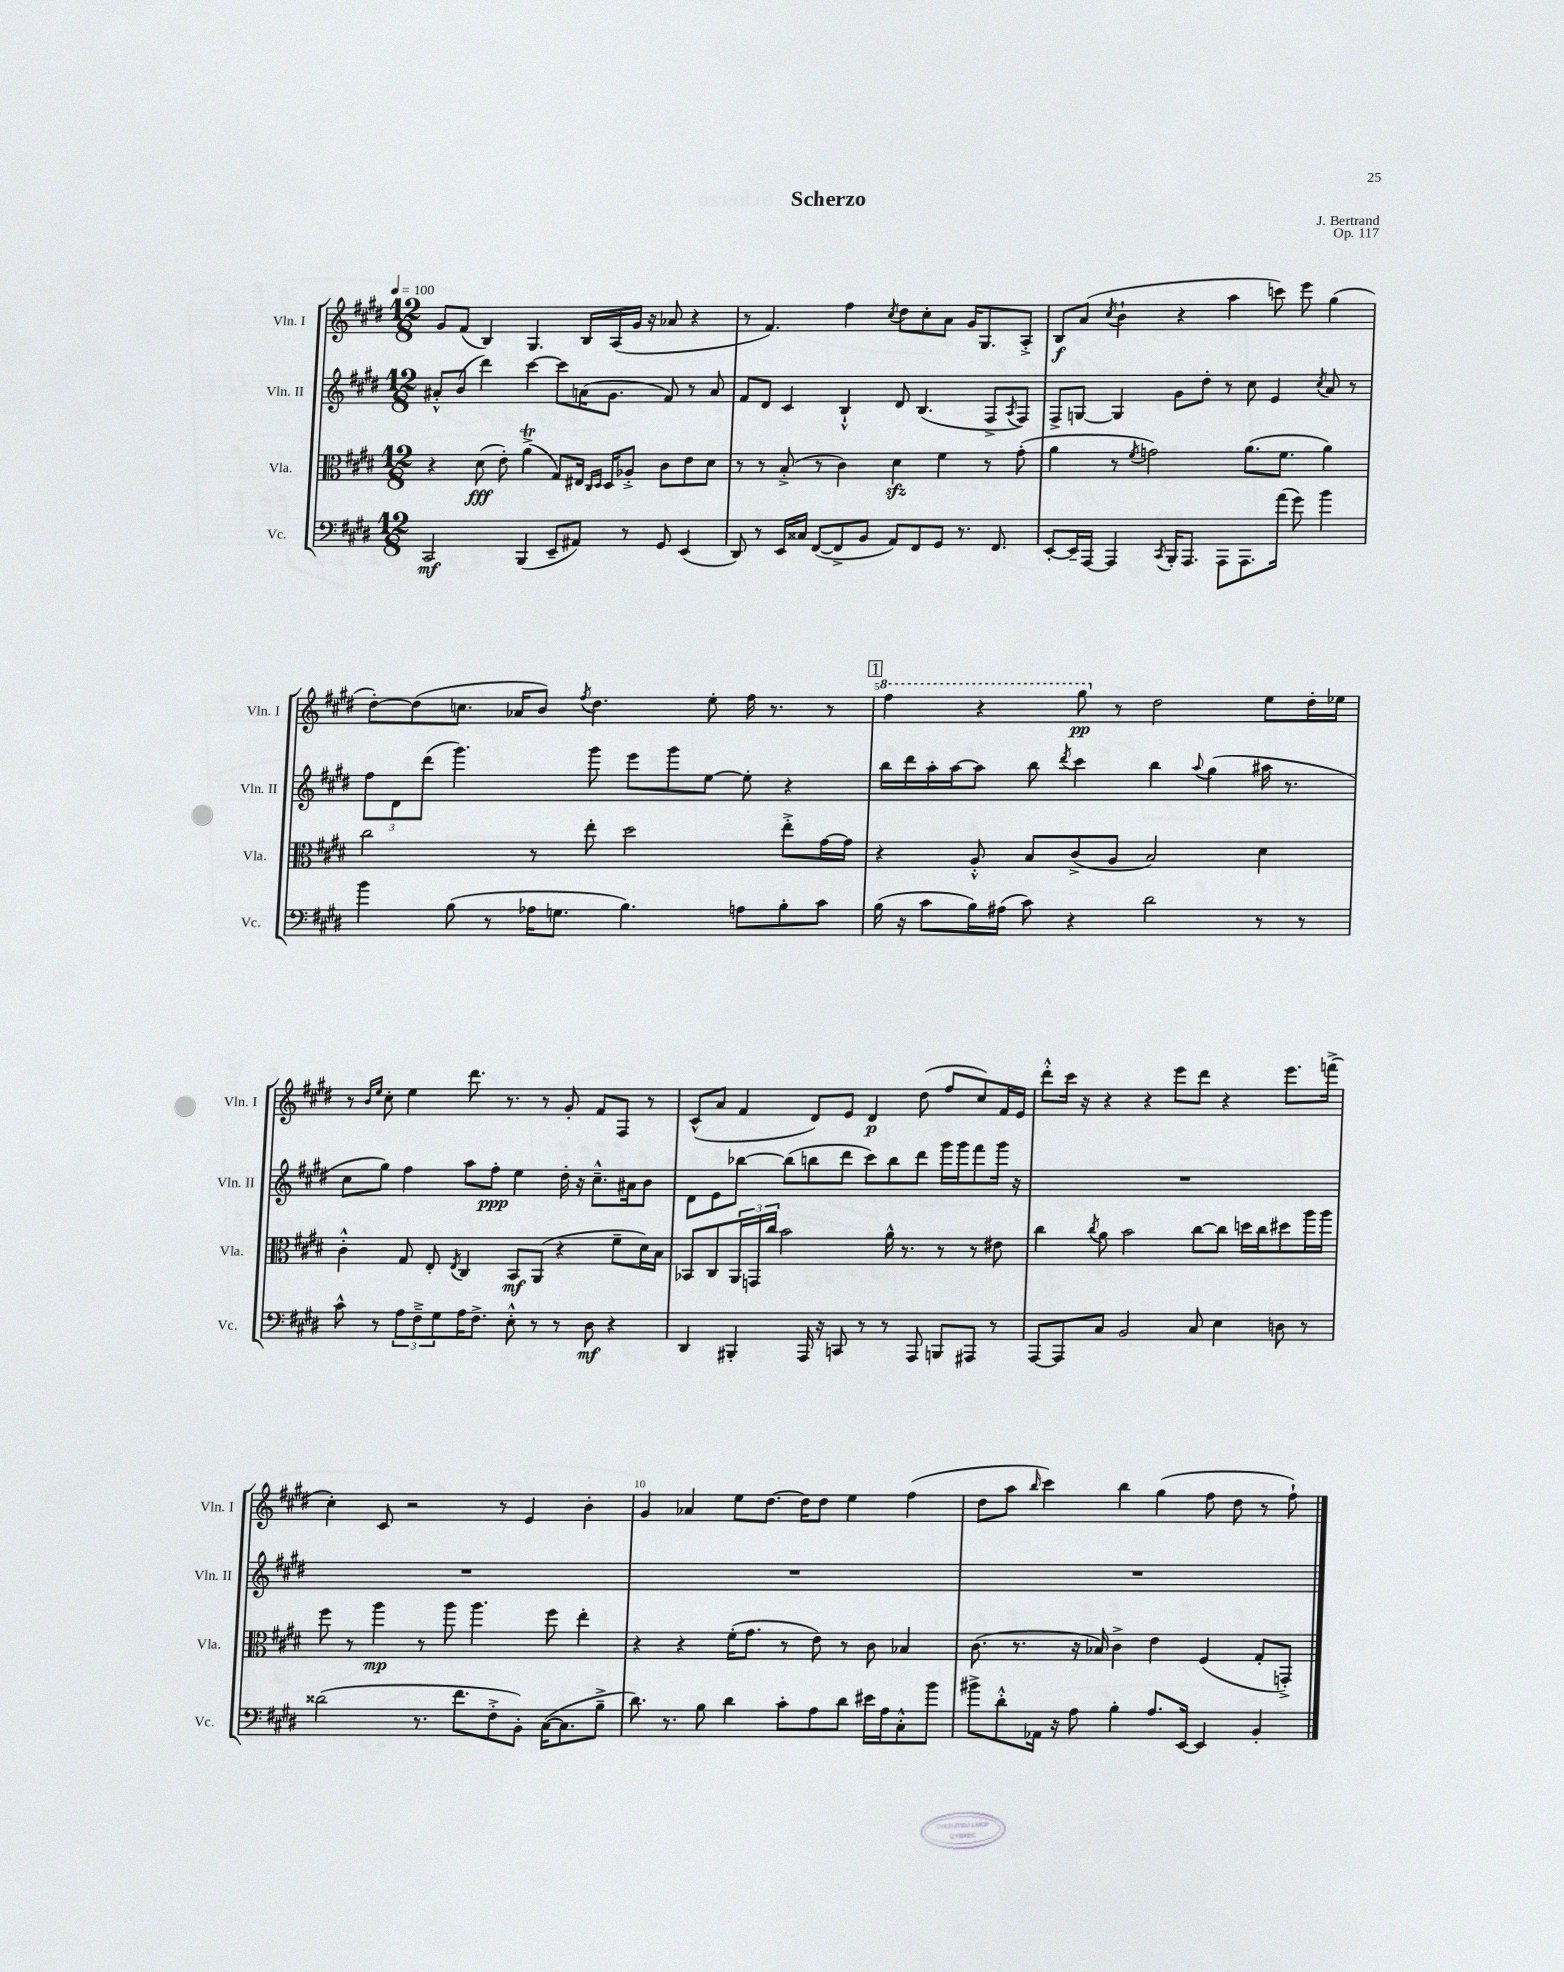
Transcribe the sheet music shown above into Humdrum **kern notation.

**kern	**kern	**kern	**kern
*staff4	*staff3	*staff2	*staff1
*clefF4	*clefC3	*clefG2	*clefG2
*k[f#c#g#d#]	*k[f#c#g#d#]	*k[f#c#g#d#]	*k[f#c#g#d#]
*M12/8	*M12/8	*M12/8	*M12/8
*MM100	*MM100	*MM100	*MM100
2CC#	4r	8a#'^^	8g#
.	.	(8b	(8f#
.	(8d#	4ddd#)	4B)
.	8e')	.	.
(4BBB	(4a^	[4ccc#	4.G#
8EE~	8G#)	8ccc#]	.
8AA#)	16E#	(16a	16B
.	16qqC#	.	.
.	16qqD#	.	.
.	16D#	8.g#	(16A
8r	8A-'^	.	16g#
.	.	.	16r
8GG#	8c#	8f#)	8a-
(4EE	8e	8r	4r
.	8d#	8a	.
=	=	=	=
8DD#)	8r	8f#	8r
8r	8r	8d#	4.f#)
16EE	(8B'^	4c#	.
16C##	.	.	.
([8FF#	8r	.	.
8FF#^]	4c#)	4B`^^	4ff#
8BB	.	.	.
.	.	.	8qcc#
8AA)	4d#	8d#	8dd#
8FF#	.	(4.B	8cc#'
8GG#	4f#	.	8a
8.r	.	.	16g#
.	.	.	8.G#
.	8r	8F#^	.
8.FF#	.	.	.
.	.	8qA	.
.	(8g#'	8F#)	8A'^
=	=	=	=
[8EE'	4a	8F#^	8B
16EE~]	.	[8G	(8a
[16AAA	.	.	.
.	.	.	8qcc#
4AAA]	8r	4G]	4b`
.	8qf#	.	.
.	2g)	.	.
8qCC#	.	.	.
16BBB'	.	8g#	4r
8.AAA	.	.	.
.	.	8dd#'	.
8AAA	.	8r	4aa
8.AAA	(8.a	8cc#	.
.	.	4e	8ccc)
(16a	8.f#	.	.
8g#)	.	.	8eee
.	.	8qcc#	.
4b	4a)	8a	(4gg#
.	.	8r	.
=	=	=	=
4b	2cc#	12ff#	[8dd#')
.	.	12d#	.
.	.	.	(8dd#]
.	.	(12ddd#	.
(8B	.	4.ggg#)	8.cc
8r	.	.	.
.	.	.	16a-
16A-	8r	.	8b)
8.G	.	.	.
.	.	.	8qff#
.	8ee'	8ggg#	4.dd#
4.B)	2dd#	8eee	.
.	.	8ggg#	.
.	.	[8ee	8ee'
8A	.	8ee']	16ff#
.	.	.	8.r
8B'	8ee'^	4r	.
8c#	[16g#	.	8r
.	16g#]	.	.
=	=	=	=
(16B	4r	16bb	4fff#
16r	.	16ddd#	.
8c#	.	16aa'	.
.	.	[16aa	.
16B)	8A'^^	8aa]	4r
(16A#	.	.	.
8c#)	8B	8bb	.
.	.	8qddd#	.
4r	(8c#^	4ccc#	8ggg#
.	8A	.	8r
2d#	2B)	4bb	2dd#
.	.	8qqaa	.
.	.	(4gg#	.
8r	4d#	16aa#	8ee
.	.	8.r	.
8r	.	.	16dd#'
.	.	.	16ee-
=	=	=	=
8c#^^	4c#'^^	8cc#	8r
.	.	.	16qqb
.	.	.	16qqee
8r	.	8gg#)	8cc#'
12A	8G#	4ff#	4ee
12F#~^	.	.	.
.	8E'	.	.
12G#	.	.	.
.	8qE	.	.
16A	4C#	8aa	8.ddd#
8.F#^	.	.	.
.	.	8ff#'	.
.	.	.	8.r
8E'^^	8BB	4ee	.
8r	(8AA	.	8r
8r	4r	16dd#'	8g#'
.	.	16r	.
8D#	.	8.cc#~^^	8f#
4r	8f#~	.	8F#
.	.	16a#	.
.	16d#)	8b	8r
.	16B	.	.
=	=	=	=
4DD#	8BB-	8d#	(8c#^^
.	8C#	8e	8a
4BBB#'	24AA	[8bb-	4f#
.	24GG	.	.
.	24cc#	.	.
.	2b	(8bb-]	.
16AAA	.	8bb	8d#)
16r	.	.	.
8CC	.	8ddd#	8e
8r	.	8ccc#)	4d#
8r	16a^^	8bb	.
.	8.r	.	.
8AAA	.	8ddd#	(8dd#
8BBB	8r	16ggg#	8ff#
.	.	16ggg#	.
8AAA#	8r	8fff#	8cc#)
8r	8e#	16ggg#	16f#
.	.	16r	16e
=	=	=	=
[8AAA	4cc#	1.r	8ddd#'^^
8AAA]	.	.	16ccc#
.	.	.	16r
.	8qcc#	.	.
8C#	8a	.	4r
2BB	2b	.	.
.	.	.	4r
.	.	.	8eee
8C#	[8cc#	.	8ddd#
4E	8cc#]	.	4r
.	16dd	.	.
.	16cc#	.	.
8D	8dd#	.	8.eee
8r	16aa	.	.
.	16aa	.	(16fff^
=	=	=	=
(2d##	8ff#	1.r	4cc#')
.	8r	.	.
.	4aa	.	8c#
.	.	.	2r
8.r	8r	.	.
.	8aa	.	.
8.f#	.	.	.
.	4.aa	.	.
8F#'^	.	.	8r
8BB')	.	.	4e
([16C#	8ff#	.	.
8.C#]	.	.	.
.	4ee'	.	4b'
8B~^	.	.	.
=	=	=	=
8.d#)	4r	1.r	4g#
8.r	.	.	.
.	4r	.	4a-
8B	.	.	.
4d#	(16f#'	.	8ee
.	8.g#	.	.
.	.	.	[8.dd#
8c#'	8r	.	.
.	.	.	16dd#]
8A	8e)	.	8dd#
8d#	8r	.	4ee
16e#	8c#	.	.
16A	.	.	.
8C#'^^	4B-	.	(4ff#
8b	.	.	.
=	=	=	=
8b#^	(8.c#	1.r	8dd#
8d#'^^	.	.	8aa
.	8.r	.	.
.	.	.	16qqbb
16AA-	.	.	4ccc#)
16r	.	.	.
8A	16r	.	.
.	16B-)	.	.
4B'	4c#^	.	4bb
8.A	4e	.	(4gg#
[16EE	.	.	.
4EE]	(4F#	.	8ff#
.	.	.	8dd#
4BB'	8G#'	.	8r
.	8GG'^)	.	8ff#`)
==	==	==	==
*-	*-	*-	*-
